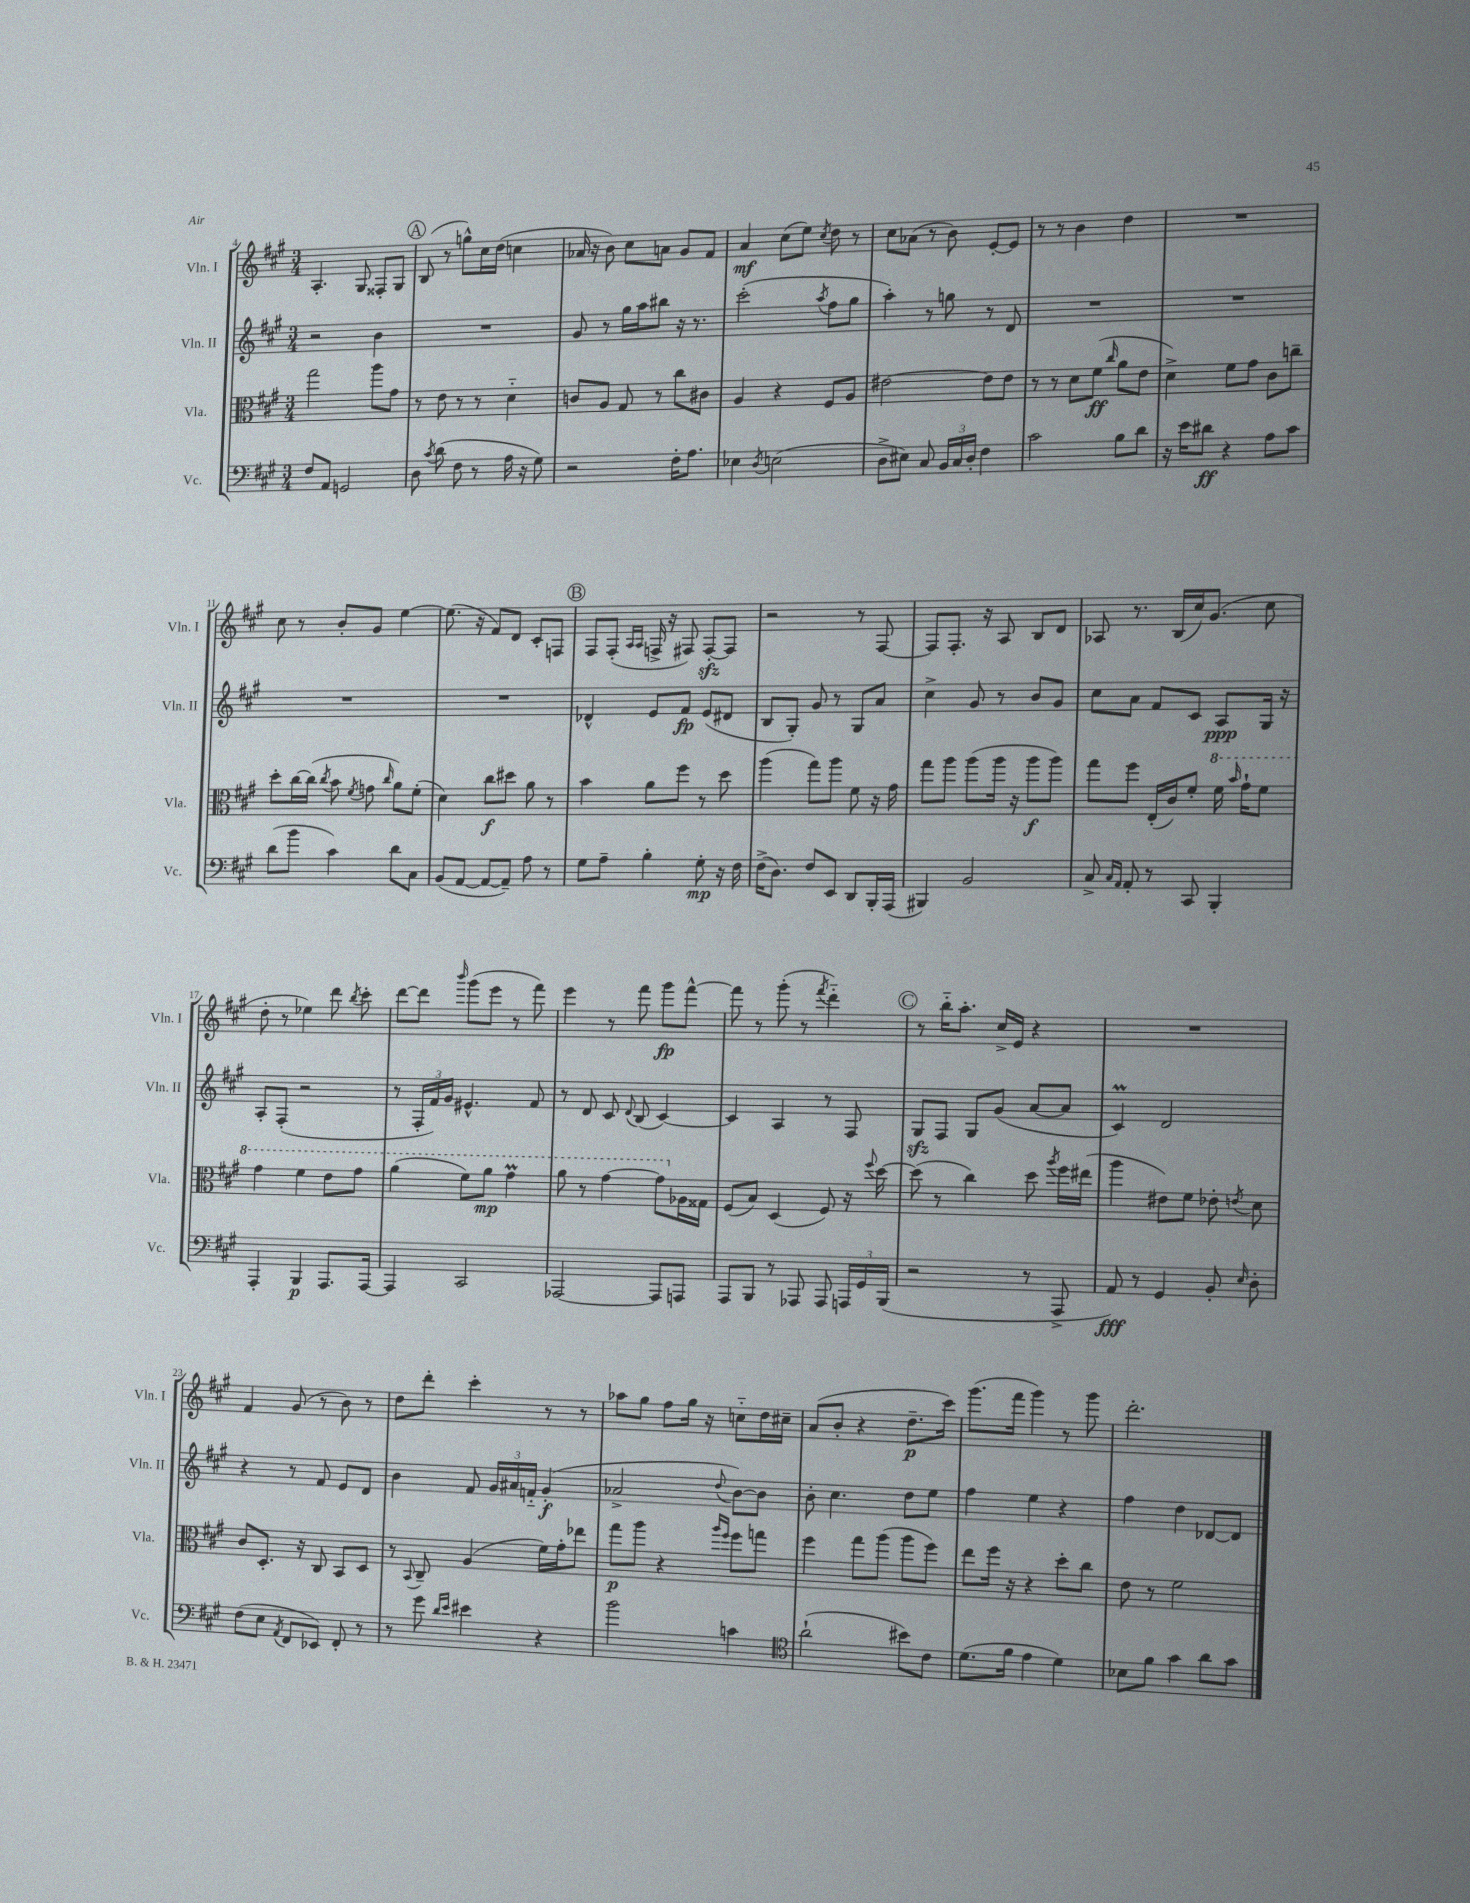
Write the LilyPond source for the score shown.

<<
\new StaffGroup <<
\new Staff = "s0" \with { instrumentName = "Vln. I" shortInstrumentName = "Vln. I" } {
    \clef treble \key a \major \numericTimeSignature \time 3/4
    \autoBeamOff a4.-. gis8 fisis8[-. gis8] |
    \mark \markup { \circle "A" } b8( r8 g''8[-^) cis''16 d''16]( c''4 |
    aes'16 r16 b'8) cis''8[ a'8] gis'8[ fis'8] |
    a'4\mf cis''8[( e''8]) \acciaccatura { cis''8 } d''8 r8 |
    cis''8[ aes'8]( r8 b'8) e'8[~-. e'8] |
    r8 r8 b'4 d''4 |
    R2. |
    cis''8 r8 b'8[-. gis'8] e''4~ |
    e''8.( r16 fis'8[) d'8] cis'8[-. f8] |
    \mark \markup { \circle "B" } fis8[ fis8]-.( \grace { a16[ a16] } f16-> r16 fis8) fis8[~-.\sfz fis8] |
    r2 r8 fis8~ |
    fis8[ fis8.]-. r16 a8 b8[ d'8] |
    aes8 r8. b16[( cis''16) gis'8.]( cis''8 |
    d''8-. r8 ees''4) d'''8 \acciaccatura { b''8 } cis'''8-. |
    d'''8[~ d'''8] \grace { b'''16 } gis'''8[( e'''8] r8 fis'''8) |
    e'''4 r8 fis'''8 gis'''8[\fp fis'''8]~-^ |
    fis'''8 r8 gis'''8-.( r8 \acciaccatura { fis'''8 } d'''4-_) |
    \mark \markup { \circle "C" } r8 b''16[-_ a''8.]-. cis''16[-> e'16] r4 |
    R2. |
    fis'4 gis'8( r8 b'8) r8 |
    d''8[ d'''8]-. cis'''4-. r8 r8 |
    aes''8[ gis''8] fis''8[ gis''16] r16 c''8[-_ d''16 cis''16]-- |
    a'8[( b'8]-. r4 d''8.[--\p cis'''16]) |
    gis'''8.[( fis'''16] gis'''4) r8 gis'''8 |
    d'''2.-. \bar "|." |
}
\new Staff = "s1" \with { instrumentName = "Vln. II" shortInstrumentName = "Vln. II" } {
    \clef treble \key a \major \numericTimeSignature \time 3/4
    \autoBeamOff r2 b'4 |
    \mark \markup { \circle "A" } R2. |
    gis'8 r8 gis''16[ a''16 bis''8] r16 r8. |
    cis'''2-.( \acciaccatura { a''8 } fis''8[ gis''8] |
    a''4-.) r8 g''8 r8 d'8 |
    R2. |
    R2. |
    R2. |
    R2. |
    \mark \markup { \circle "B" } des'4-^ e'8[ fis'8]\fp e'8[( dis'8] |
    b8[ gis8]-.) gis'8 r8 gis8[ a'8] |
    cis''4-> gis'8 r8 b'8[ gis'8] |
    cis''8[ a'8] fis'8[ cis'8] a8[\ppp gis16] r16 |
    a8[-. fis8]-.( r2 |
    r8 \tuplet 3/2 { fis16[-. fis'16) gis'16] } eis'4.-^ fis'8 |
    r8 d'8 cis'8 \appoggiatura { d'8 } b8( cis'4~) |
    cis'4 a4 r8 fis8 |
    \mark \markup { \circle "C" } gis8[\sfz fis8] gis8[ gis'8]( a'8[~ a'8] |
    cis'4\prall) d'2 |
    r4 r8 fis'8 e'8[ d'8] |
    b'4 fis'8 \tuplet 3/2 { gis'16[ ais'16 f'16]-_ } gis'4-.\f( |
    aes'2-> \appoggiatura { d''8 } b'8[~) b'8] |
    b'8-. cis''4. d''8[ e''8] |
    fis''4 e''4 r4 |
    fis''4 d''4 des'8[~ des'8] \bar "|." |
}
\new Staff = "s2" \with { instrumentName = "Vla." shortInstrumentName = "Vla." } {
    \clef alto \key a \major \numericTimeSignature \time 3/4
    \autoBeamOff gis''2 a''8[ gis'8] |
    \mark \markup { \circle "A" } r8 e'8 r8 r8 d'4-_ |
    c'8[ a8] gis8 r8 cis''8[ cis'8] |
    a4 r4 fis8[ a8] |
    eis'2~ eis'8[ eis'8] |
    r8 r8 d'8[ fis'8]\ff( \grace { cis''16 } a'8[ e'8] |
    d'4->) fis'8[ gis'8] cis'8[ c''8]-- |
    d''8[-. cis''16~ cis''16]( \acciaccatura { cis''8 } b'8 \acciaccatura { fis'8 } g'8 \grace { cis''16 } a'8[) fis'8]-.( |
    d'4) cis''8[\f dis''8] a'8 r8 |
    \mark \markup { \circle "B" } b'4 a'8[ fis''8] r8 d''8 |
    a''4( gis''8[) a''8] fis'8 r16 gis'16 |
    gis''8[ a''8] a''8[( a''16] r16 a''8[\f a''8]) |
    gis''8[ fis''8] e16[-.( cis'16) fis'8]-. \ottava #1 fis''16 \grace { b''16 } gis''16[-! fis''8] |
    gis''4 fis''4 e''8[ gis''8] |
    a''4( fis''8[) a''8]\mp gis''4\prall |
    a''8 r8 gis''4~ gis''8[ \ottava #0 aes16 gisis16] |
    fis8[( b8]) d4( fis8) r16 \appoggiatura { fis''8 } d''16~ |
    \mark \markup { \circle "C" } d''8( r8 cis''4) d''8 \acciaccatura { a''8 } fis''16[ eis''16]( |
    a''4 eis'8[) fis'8] ees'8-. \acciaccatura { e'8 } d'8 |
    cis'8[ d8.]-. r16 cis8 b,8[ d8] |
    r8 \appoggiatura { b,8 } cis8-- a4( fis'16[) gis'16-. ees''8] |
    gis''8[\p a''8] r4 \grace { a''16[ fis''16] } fis''8[ g''8] |
    fis''4 gis''8[ a''8]( a''8[ fis''8]) |
    e''8[ fis''16] r16 r4 d''8[-. cis''8] |
    e'8 r8 fis'2 \bar "|." |
}
\new Staff = "s3" \with { instrumentName = "Vc." shortInstrumentName = "Vc." } {
    \clef bass \key a \major \numericTimeSignature \time 3/4
    \autoBeamOff fis8[ a,8] g,2 |
    \mark \markup { \circle "A" } d8 \acciaccatura { cis'8 } d'8( fis8 r8 a16 r16 gis8) |
    r2 fis16[-. a8.] |
    ees4 \acciaccatura { d8 } e2( |
    d8[-> eis8]) cis8 \tuplet 3/2 { b,16[ cis16 d16]-. } fis4 |
    cis'2 b8[ d'8] |
    r16 e'16[ dis'8]\ff r4 a8[ cis'8] |
    d'8[( b'8] cis'4) d'8[ cis8] |
    b,8[( a,8]~ a,8[~ a,8]--) a8 r8 |
    \mark \markup { \circle "B" } gis8[ a8]-- b4-. gis8-.\mp r16 fis16 |
    fis16[->( d8.]) fis8[ e,8] d,8[ b,,16-. a,,16]( |
    bis,,4) b,2 |
    cis8-> \grace { cis16[ a,16] } a,8-. r8 cis,8 b,,4-. |
    a,,4-. b,,4\p a,,8.[ a,,16]~ |
    a,,4 cis,2 |
    aes,,2~ aes,,8[ a,,8] |
    a,,8[ b,,8] r8 aes,,8 aes,,8 \tuplet 3/2 { a,,16[ gis,16 b,,16]( } |
    \mark \markup { \circle "C" } r2 r8 a,,8-> |
    a,8\fff) r8 gis,4 b,8-. \grace { e16 } d8-. |
    fis8[( e8] \acciaccatura { a,8 } fis,8[ ees,8]) fis,8-. r8 |
    r8 gis'8 \grace { d'16[ e'16] } eis'4 r4 |
    b'2 c'4 |
    \clef tenor a'2-!( bis'8[) cis'8] |
    d'8.[( fis'16] e'4 d'4) |
    bes8[ fis'8] gis'4 a'8[ gis'8] \bar "|." |
}
>>
>>
\layout { \context { \Score currentBarNumber = #4 } }
